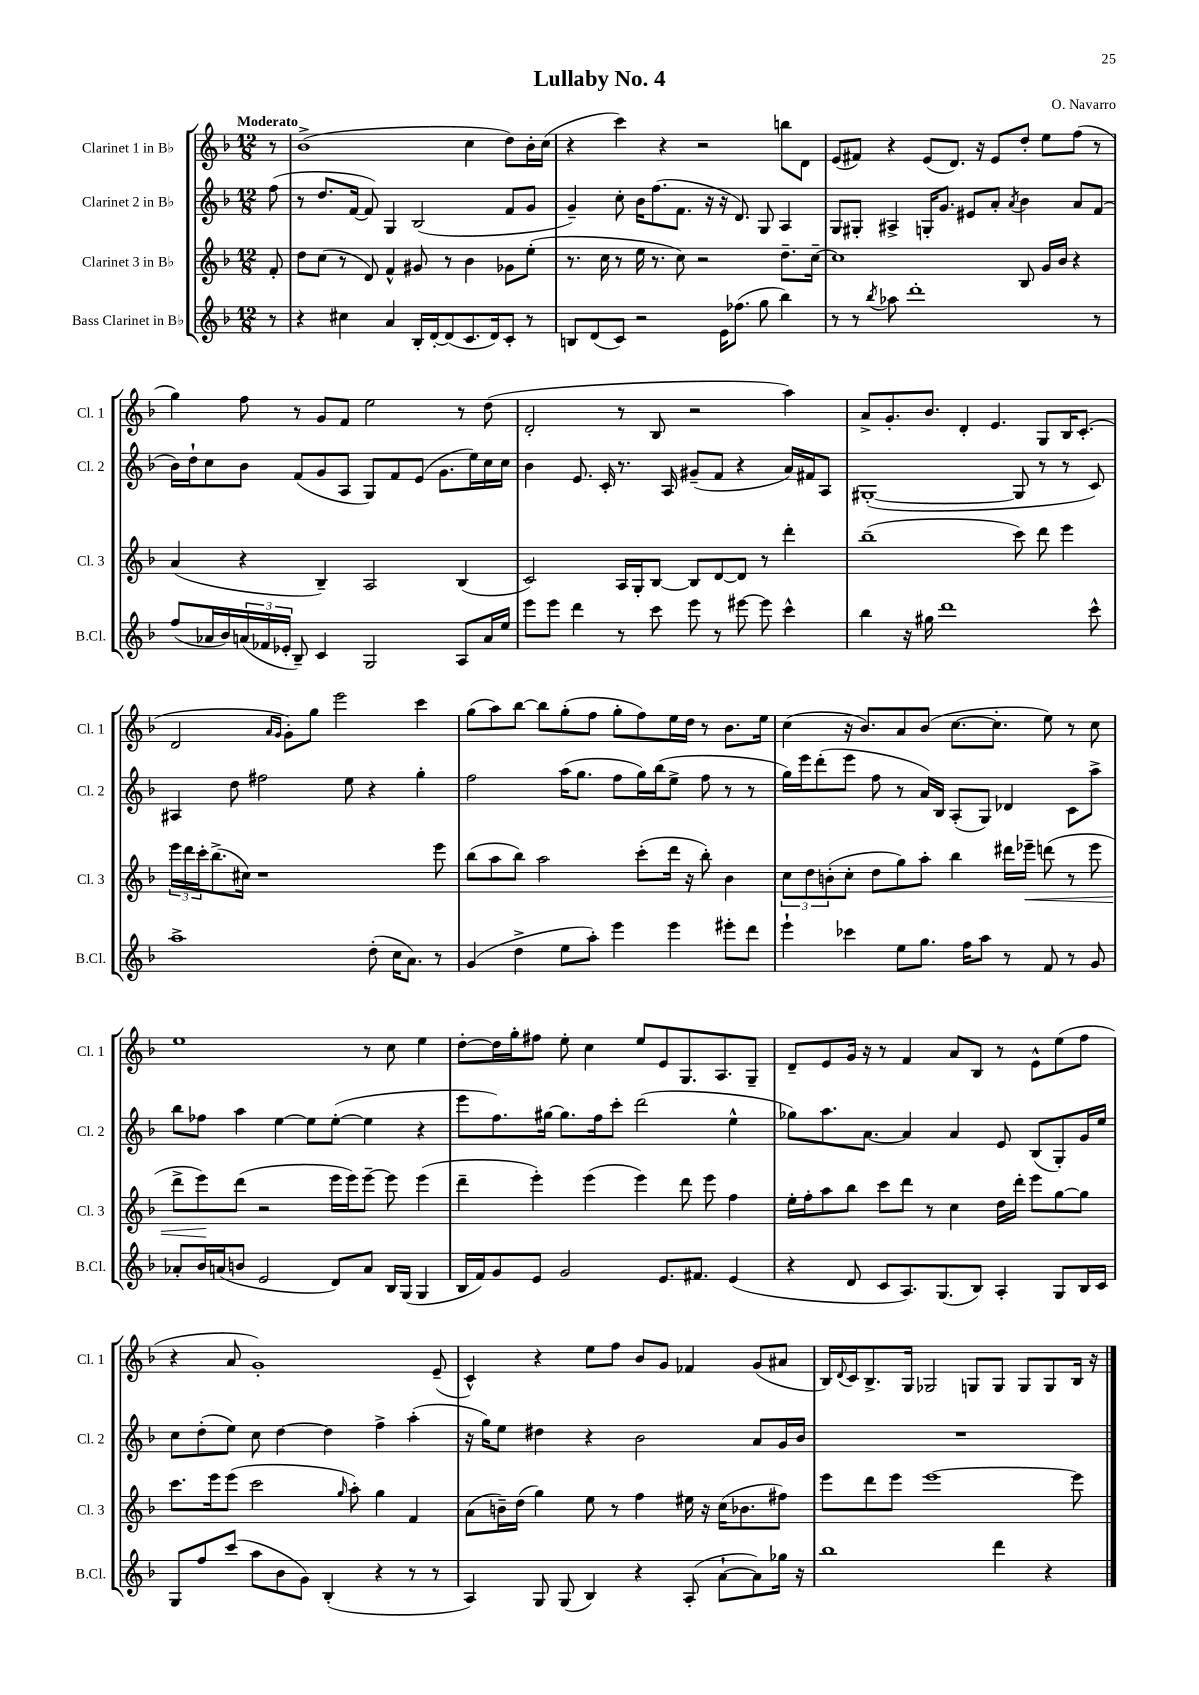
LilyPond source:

\header { title = "Lullaby No. 4" composer = "O. Navarro" }
<<
\new StaffGroup <<
\new Staff = "s0" \with { instrumentName = "Clarinet 1 in Bb" shortInstrumentName = "Cl. 1" } {
    \clef treble \key f \major \numericTimeSignature \time 12/8 \partial 8 \tempo "Moderato"
    r8 |
    bes'1->( c''4 d''8) bes'16-. c''16( |
    r4 c'''4) r4 r2 b''8 d'8 |
    e'8( fis'8) r4 e'8( d'8.) r16 e'8 d''8-. e''8 f''8( r8 |
    g''4) f''8 r8 g'8 f'8 e''2 r8 d''8( |
    d'2-. r8 bes8 r2 a''4) |
    a'8-> g'8.-. bes'8. d'4-. e'4. g8 bes16 c'8.-.( |
    d'2 \grace { a'16 g'16 } g'8-.) g''8 e'''2 c'''4 |
    g''8( a''8) bes''8~ bes''8 g''8-.( f''8 g''8-. f''8) e''16 d''16 r8 bes'8. e''16 |
    c''4( r16 bes'8.) a'8 bes'8( c''8.~ c''8.-. e''8) r8 c''8 |
    e''1 r8 c''8 e''4 |
    d''8~-. d''16 g''16-. fis''8 e''8-. c''4 e''8 e'8 g8. a8. g8-- |
    d'8-- e'8 g'16 r16 r8 f'4 a'8 bes8 r8 e'8-^ e''8( f''8 |
    r4 a'8 g'1-.) e'8--( |
    c'4-^) r4 e''8 f''8 bes'8 g'8 fes'4 g'8( ais'8 |
    bes16) \appoggiatura { d'8 } c'16 bes8.-> g16 ges2 g8 g8 g8 g8 bes16 r16 \bar "|." |
}
\new Staff = "s1" \with { instrumentName = "Clarinet 2 in Bb" shortInstrumentName = "Cl. 2" } {
    \clef treble \key f \major \numericTimeSignature \time 12/8 \partial 8
    f''8( |
    r8 d''8. f'16~ f'8) g4 bes2( f'8 g'8 |
    g'4--) c''8-. bes'16 f''8.( f'8. r16 r16 d'8.) g8 a4 |
    g8 gis8-. ais4-> g16-. g'8. eis'8 a'8-. \acciaccatura { a'8 } bes'4 a'8 f'8( |
    bes'16) d''16-! c''8 bes'8 f'8( g'8 a8 g8) f'8 e'8( g'8. e''16) c''16 c''16 |
    bes'4 e'8. c'16-. r8. a16 gis'8--( f'8 r4 a'16) fis'16 a8 |
    gis1~-.( gis8 r8 r8 c'8) |
    ais4 d''8 fis''2 e''8 r4 g''4-. |
    f''2 a''16( g''8. f''8 g''16) bes''16( e''8-> f''8 r8 r8 |
    g''16) e'''16 d'''8-.( e'''8 f''8 r8 a'16) bes16 a8-.( g8) des'4 c'8 a''8-> |
    bes''8 fes''8 a''4 e''4~ e''8 e''8~-.( e''4 r4 |
    e'''8 f''8.) gis''16~ gis''8. f''16 c'''8-. d'''2( e''4-^ |
    ges''8) a''8. a'8.~ a'4 a'4 e'8 bes8( g8-.) g'16 e''16 |
    c''8 d''8-.( e''8) c''8 d''4~ d''4 f''4-> a''4-.( |
    r16 g''16) e''8 dis''4 r4 bes'2 a'8 g'16 bes'16 |
    R1. \bar "|." |
}
\new Staff = "s2" \with { instrumentName = "Clarinet 3 in Bb" shortInstrumentName = "Cl. 3" } {
    \clef treble \key f \major \numericTimeSignature \time 12/8 \partial 8
    f'8-. |
    d''8 c''8( r8 d'8) f'4-^ gis'8 r8 bes'4 ges'8 e''8-.( |
    r8. c''16 r8 e''16 r8. c''8) r2 d''8.-- c''16~-- |
    c''1 bes8 g'16 bes'16 r4 |
    a'4( r4 bes4--) a2 bes4( |
    c'2) a16 g16-. bes8~ bes8 d'8~ d'8 r8 d'''4-. |
    bes''1--( c'''8) d'''8 e'''4 |
    \tuplet 3/2 { e'''16 d'''16 c'''16-. } bes''8.->( cis''16) r1 e'''8 |
    bes''8( a''8 bes''8) a''2 c'''8-.( d'''16 r16 bes''8-.) bes'4 |
    \tuplet 3/2 { c''8 d''8 b'8-.( } c''8-. d''8 g''8) a''8-. bes''4 dis'''16 ees'''16--\< d'''8( r8 ees'''8 |
    d'''8-> e'''8\!) d'''8( r2 e'''16 e'''16) e'''8~-- e'''8 e'''4( |
    d'''4-- e'''4-.) e'''4( e'''4) d'''8 e'''8 f''4 |
    e''16-. f''16-. a''8 bes''8 c'''8 d'''8 r8 c''4 d''16 d'''16-. e'''8 g''8~ g''8 |
    c'''8. e'''16 e'''8( c'''2 \grace { g''16 } a''8-.) g''4 f'4 |
    a'8( b'16--) d''16( g''4) e''8 r8 f''4 eis''16 r16 c''16( bes'8. fis''8) |
    e'''8 d'''8 e'''8 e'''1~ e'''8 \bar "|." |
}
\new Staff = "s3" \with { instrumentName = "Bass Clarinet in Bb" shortInstrumentName = "B.Cl." } {
    \clef treble \key f \major \numericTimeSignature \time 12/8 \partial 8
    r8 |
    r4 cis''4 a'4 bes16-. d'16~-. d'8( c'8. d'16) c'8-. r8 |
    b8 d'8( c'8) r2 e'16 fes''8.( g''8 bes''4) |
    r8 r8 \acciaccatura { bes''8 } aes''8 d'''1-. r8 |
    f''8( aes'16 bes'16) \tuplet 3/2 { a'16( fes'16 ees'16-. } bes8--) c'4 g2 a8 a'16 e''16 |
    e'''8 e'''8 d'''4 r8 c'''8 e'''8 r8 eis'''8~ eis'''8 c'''4-^ |
    bes''4 r16 gis''16 d'''1 c'''8-^ |
    a''1-> d''8-.( c''16 a'8.) r8 |
    g'4( d''4-> e''8 a''8-.) e'''4 e'''4 eis'''8-. d'''8 |
    e'''4-! ces'''4 e''8 g''8. f''16 a''8 r8 f'8 r8 g'8 |
    aes'8-. bes'16 a'16( b'8 e'2 d'8) a'8 bes16 g16( g4 |
    bes16 f'16) g'8 e'8 g'2 e'8. fis'8. e'4( |
    r4 d'8 c'8 a8.) g8.( bes8) a4-. g8 bes16 c'16 |
    g8 f''8 c'''8( a''8 bes'8 g'8) bes4-.( r4 r8 r8 |
    a4) g8 g8( bes4) r4 a8-.( a'8~-! a'8) ges''16 r16 |
    bes''1 d'''4 r4 \bar "|." |
}
>>
>>
\layout { \context { \Score \remove "Bar_number_engraver" } }
